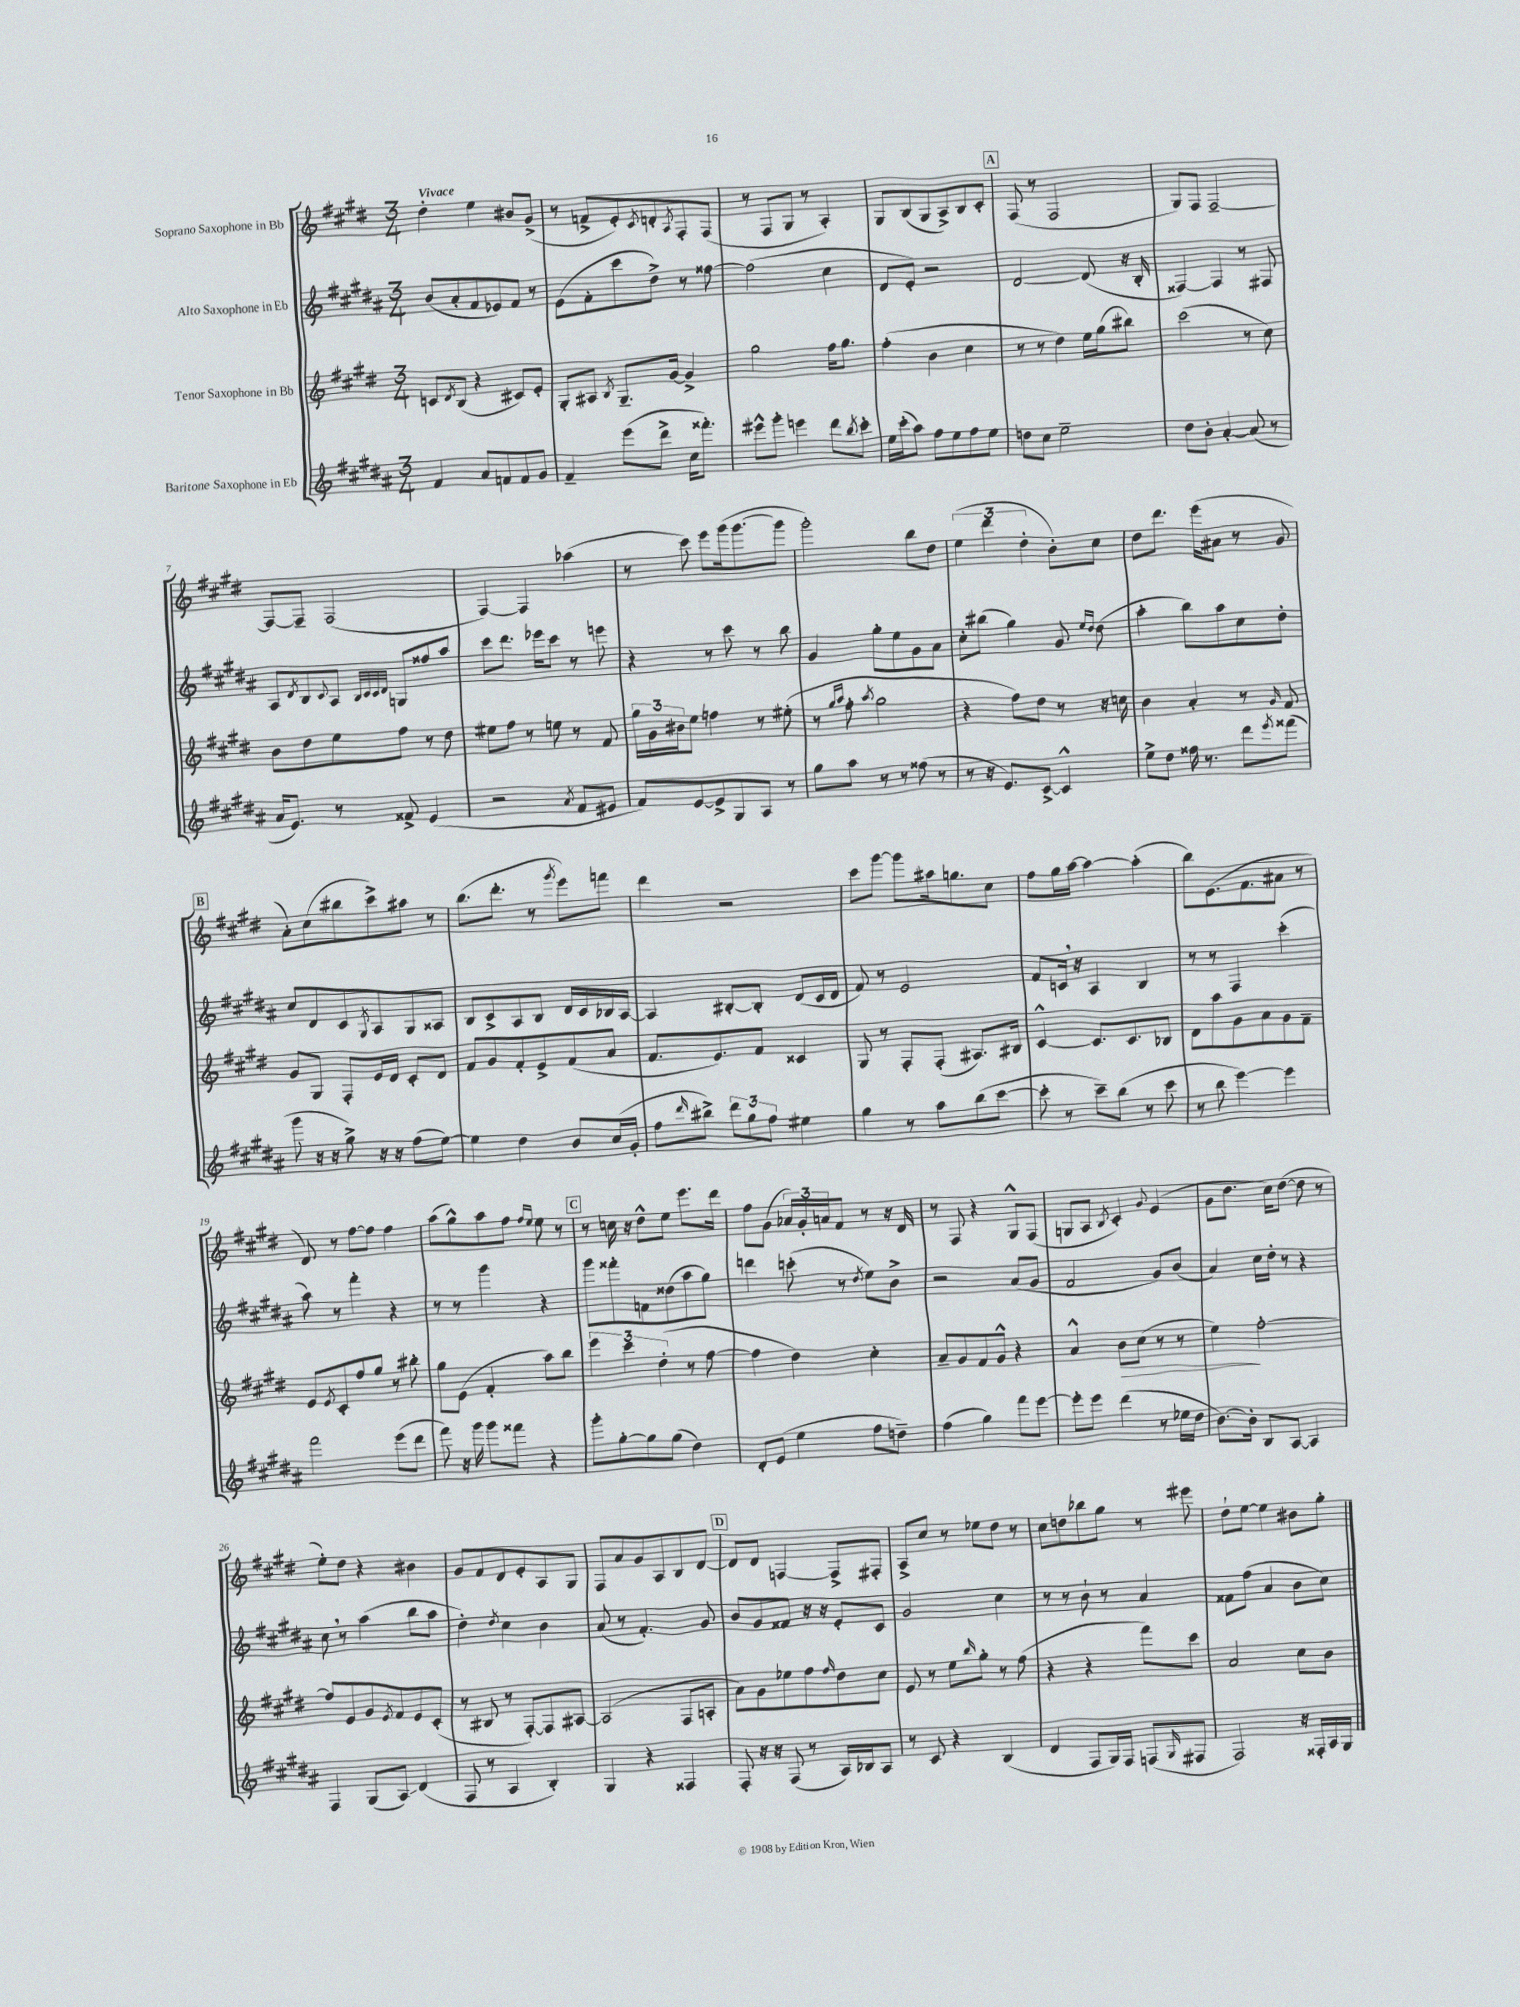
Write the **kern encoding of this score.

**kern	**kern	**kern	**kern
*staff4	*staff3	*staff2	*staff1
*clefG2	*clefG2	*clefG2	*clefG2
*k[f#c#g#d#a#]	*k[f#c#g#d#]	*k[f#c#g#d#a#]	*k[f#c#g#d#]
*M3/4	*M3/4	*M3/4	*M3/4
4f#	8c	(8b	4dd#'
.	8qd#	.	.
.	(8B	8a#'	.
8a#	4r	8f#	4ee
8f	.	8e-)	.
8f	8c#)	8f#	8b#
8g#	8e'	8r	(8g#^
=	=	=	=
4f#~	8G#'	(8e	8r
.	8A#	8f#'	8f^
.	8qB	.	.
(8eee	8.G#~	8ccc#	8e')
.	.	.	8qc#
8ddd#^	.	8dd#^)	8d'
.	[16g#	.	.
.	.	.	8qA
16cc#	4g#^]	8r	8F#'
8.fff##')	.	.	.
.	.	[8ff##	(8F#
=	=	=	=
8eee#^^	2gg#	(2ff##]	8r
8ggg#'	.	.	8F#
4eee	.	.	8G#
.	.	.	8r
8ddd#	16ff#	4cc#	4A')
.	8.gg#	.	.
8qbb	.	.	.
8ccc#'	.	.	.
=	=	=	=
16ee	(4ff#'	8d#	8G#
(16ccc#'	.	.	.
8aa#)	.	8e')	(8B
8ff#	4b	2r	8G#
8ee	.	.	8A^)
8ff#	4cc#	.	8B
8ee	.	.	8c#'
=	=	=	=
8dd	8r	[2d#	(8F#
8cc#	8r	.	8r
2ee~	4dd#)	.	2F#
.	16ee	(8d#]	.
.	(16gg#	.	.
.	8bb#)	16r	.
.	.	16B'	.
=	=	=	=
8dd#	(2ccc#	[4F##)	8G#)
8b'	.	.	8F#
[4a#'	.	4F##]	[2F#~
(8a#]	8r	8r	.
8r	8cc#)	8F#	.
=	=	=	=
16a#	8b	8A#	8F#_
8.e)	.	.	.
.	.	8qd#	.
.	8dd#	8B	8F#~]
.	.	8qqc#	.
8r	8ee	8A#	(2F#
.	.	32qqB	.
.	.	32qqc#	.
.	.	32qqc#	.
.	.	32qqd#	.
8f##^	8ff#	8G	.
(4e	8r	8ff##	.
.	8dd#	8aa#	.
=	=	=	=
2r	8ee#	8ccc#	[4F#)
.	8ff#	8.ddd#	.
.	8r	.	4F#]
.	.	16eee-	.
.	8ee	8ccc#	.
8qa#	.	.	.
8f#	8r	8r	(4aa-
8e#	8f#	8eee	.
=	=	=	=
8f#)	24gg#	4r	8r
.	24g#	.	.
.	24b#	.	.
[8e	8ee	.	8ccc#)
8e^]	4ff	8r	8eee
8G#	.	8ccc#	(16ggg#
.	.	.	[8.ggg#
8A#	8r	8r	.
8r	(8ee#'	8bb	8ggg#]
=	=	=	=
8gg#	8r	4g#	2ggg#')
.	16qqgg#	.	.
.	16qqaa	.	.
8aa#	8ff#'	.	.
.	8qaa	.	.
8r	2gg#	8gg#'	.
8r	.	8ee	.
(8ff##	.	8g#	8bb
8r	.	8a#	8dd#
=	=	=	=
8r	4r	8cc#'	(6ee
16r	.	(8bb#	.
.	.	.	6ddd#
8.e)	.	.	.
.	8ff#)	4gg#)	.
.	.	.	6dd#'
[8c#^	8dd#	.	.
4c#^^]	8r	8g#	8b')
.	.	16qqee	.
.	.	16qqdd#	.
.	16r	(8dd#	8cc#
.	16cc	.	.
=	=	=	=
8ee^	4b	4aa#'	8dd#
8dd#	.	.	8.ddd#
16ff##	4a'	8bb)	.
8.r	.	.	(16eee
.	.	8aa#	8a#
8ddd#	8r	8cc#	8r
8qeee	16qqg#	.	.
(8fff##	8f#	8dd#'	8g#
=	=	=	=
8ggg#	8g#	8cc#	8a')
16r	8G#	8d#	(8cc#
16r	.	.	.
8gg#^)	8F#'	8c#	8bb#
.	.	8qG#	.
16r	16e	8A#	8ccc#^)
16r	16d#	.	.
(8ff#	8c#'	8G#	8aa#
[8ee)	8d#	8A##	8r
=	=	=	=
4ee]	8f#	8B	(8.bb
.	8g#	8c#^	.
.	.	.	8.ddd#'
4dd#	8f#'	8A#	.
.	8e^	8B	8r
.	.	.	8qggg#
8b	(8f#	16d#	8eee)
.	.	16c#	.
(16cc#	8a	16B-	8fff
16g#'	.	[16A#	.
=	=	=	=
8ff#	8.f#	4A#]	4ddd#
16qqddd#	.	.	.
8bb#^)	.	.	.
.	8.e)	.	.
12ddd#	.	[8B#'	2r
12gg#	.	.	.
.	8f#	8B#']	.
12ff#	.	.	.
4ee#	4c##	(8d#	.
.	.	16c#	.
.	.	16d#	.
=	=	=	=
4gg#	8G#	8f#)	8ccc#
.	8r	8r	[8ggg#
8r	8F#'	2e	8ggg#]
8aa#	(8F#'	.	16aa#
.	.	.	8.gg
(8bb	8.A#)	.	.
[8ccc#	.	.	8cc#
.	16B#	.	.
=	=	=	=
8ccc#']	[4c#^^	8f#	8ff#
8r	.	16c	16gg#
.	.	16r	[16aa
8ccc#~)	8.c#]	4A#	4aa_
(8bb	.	.	.
.	8.c#	.	.
8r	.	4B	(4aa']
8ccc#	8B-	.	.
=	=	=	=
8r	8d#	8r	8bb)
8bb	8aa	8r	(8.e
[4eee)	8g#	4F#	.
.	.	.	8.f#
.	8a	.	.
4eee]	8g#	(4ccc#'	8a#
.	8f#~	.	8r
=	=	=	=
2fff#	8e	8aa#)	8d#)
.	8qe	.	.
.	8c#'	8r	8r
.	8ff#	4fff#'	[8ff#
.	8gg#	.	8ff#]
(8eee	8r	4r	4ff#
8ddd#	8bb#'	.	.
=	=	=	=
8fff#)	8gg#	8r	(8aa
16r	(8e	8r	8gg#^^)
16ggg#	.	.	.
8ggg#	4f#'	4ggg#	8aa
8fff##	.	.	8ff#
.	.	.	16qqff#
.	.	.	16qqee
4r	8aa)	4r	8ee
.	8bb	.	8r
=	=	=	=
8ggg#'	6eee	8ggg#	8r
[8gg#'	.	8fff##'	16cc
.	6ccc#	.	.
.	.	.	16r
8gg#]	.	8f	8dd#^^
.	(6dd#'	.	.
(8gg#	.	(8dd##	8ee
4dd#)	8r	8aa#	8.eee
.	[8ff#	8gg#)	.
.	.	.	16ddd#
=	=	=	=
8d#'	4ff#]	4ddd	8ff#
(8e	.	.	(8g#
4ee	4dd#)	(8ccc'	24a-)
.	.	.	24g#'
.	.	.	24a
.	.	8r	8f#
.	.	8qdd#	.
8ff#	4cc#'	8ee)	8r
8dd~)	.	8b^	16r
.	.	.	16d#
=	=	=	=
(4ff#	8a~	2r	8r
.	8g#	.	8F#
4gg#)	8f#	.	4r
.	8g#^^	.	.
8fff#	4r	(8a#	8G#^^
[8eee	.	8g#	(8F#
=	=	=	=
8eee']	4a^^	2f#	8G
8eee	.	.	8A
.	.	.	8qB
(4ddd#	8b	.	4c#')
.	(8cc#	.	.
.	.	.	8qqg#
8r	8r	8g#)	(4e
16ee-	8r	(8b	.
16dd#	.	.	.
=	=	=	=
[8.b)	4ee)	4a#)	8g#
.	.	.	8.dd#
16b']	.	.	.
8B	[2ff#'	16cc#	.
.	.	16dd#'	16cc#)
[8A#	.	8r	([8dd#
4A#]	.	4r	8dd#]
.	.	.	8r
=	=	=	=
4F#	8ff#]	8cc#	8ee')
.	8e	8r	8dd#
(8G#	8g#	(4aa#	4r
.	8qe	.	.
8A#)	8f#	.	.
(4d#	8e	8bb	4b#
.	(8c#'	8aa#	.
=	=	=	=
8F#	8r	4dd#')	8g#
8r	8B#	.	8f#
.	.	8qdd#	.
4A#	8r	4cc#	8d#
.	[8F#')	.	8e'
4B')	8F#]	4b	8A
.	[8A#	.	8G#
=	=	=	=
4G#	(2A#]	(8a#	8F#
.	.	8r	8a
4r	.	4.f#')	8g#
.	.	.	8A
4F##	8F#	.	8B
.	8A'	8g#	[8d#
=	=	=	=
8F#'	8a)	8b	8d#]
16r	8g#	8g#	8d#
16r	.	.	.
(8F#	8ee-	8f##	[4F
8r	8ff#	16r	.
.	.	16r	.
.	16qqff#	.	.
16A#)	8dd#	8e'	8F^]
16B-	.	.	.
8A#	8cc#	8c#	8F#'
=	=	=	=
8r	8e	2g#	8A^
8c#	8r	.	8cc#
4r	8ee	.	8r
.	16qqbb	.	.
.	8gg#'	.	8ee-
(4B	8r	4cc#	8dd#
.	(8ff#	.	8r
=	=	=	=
4d#	4r	8r	8cc#
.	.	8r	8dd
8F#	4r	8b`	8bb-
16G#)	.	8r	8gg#
16F#	.	.	.
(8F	8fff#)	4a#	8r
16qqG#	.	.	.
8F#	8ccc#	.	8eee#
=	=	=	=
2F#)	2a	8f##	8dd#`
.	.	(8ff#	[8ee
.	.	4a#	4ee]
16r	8cc#	8b	8b#
16F##'	.	.	.
16A#	8b	8cc#)	8gg#'
16G#	.	.	.
==	==	==	==
*-	*-	*-	*-
